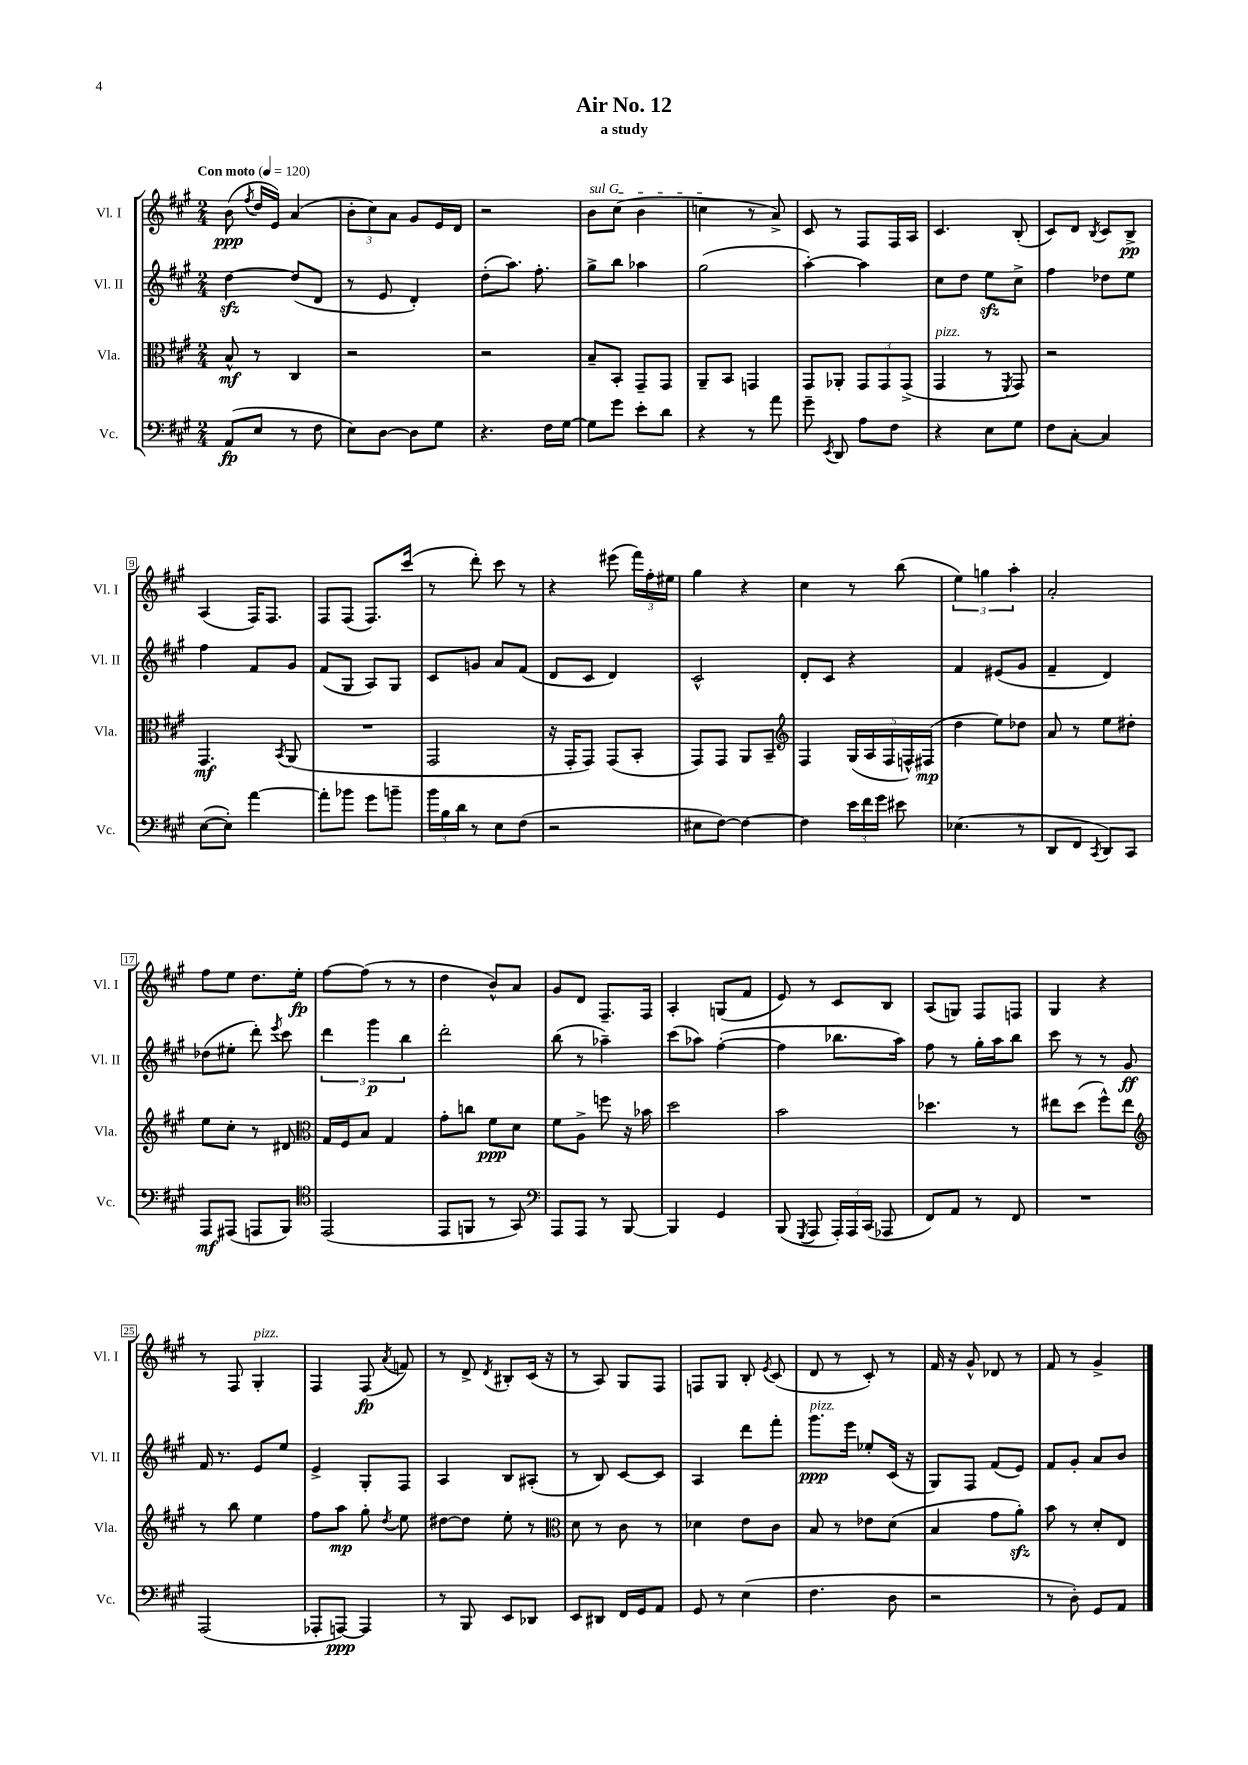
\header { title = "Air No. 12" subtitle = "a study" }
<<
\new StaffGroup <<
\new Staff = "s0" \with { instrumentName = "Vl. I" shortInstrumentName = "Vl. I" } {
    \clef treble \key a \major \numericTimeSignature \time 2/4 \tempo "Con moto" 4 = 120
    \autoBeamOff b'8\ppp( \acciaccatura { fis''8 } d''16[ e'16]) a'4( |
    \tuplet 3/2 { b'8[-. cis''8) a'8] } gis'8[ e'16 d'16] |
    r2 |
    \once \override TextSpanner.bound-details.left.text = \markup { \italic "sul G" } b'8[\startTextSpan cis''8]( b'4 |
    c''4\stopTextSpan r8 a'8->) |
    cis'8 r8 fis8[ fis16 a16] |
    cis'4. b8-.( |
    cis'8[) d'8] \acciaccatura { b8 } cis'8[ b8]->\pp |
    a4( fis16[) fis8.] |
    fis8[ fis8]( fis8.[) cis'''16]( |
    r8 d'''8-.) cis'''8 r8 |
    r4 eis'''8( \tuplet 3/2 { fis'''16[) fis''16-. eis''16] } |
    gis''4 r4 |
    cis''4 r8 b''8( |
    \tuplet 3/2 { e''4) g''4 a''4-. } |
    a'2-. |
    fis''8[ e''8] d''8.[ e''16]-.\fp |
    fis''8[~ fis''8]( r8 r8 |
    d''4 b'8[-^) a'8] |
    gis'8[ d'8] fis8.[-- fis16] |
    a4-. g8[( fis'8] |
    e'8) r8 cis'8[ b8] |
    a8[( g8]) fis8[ f8] |
    gis4 r4 |
    r8 fis8 gis4-.^\markup { \italic "pizz." } |
    fis4 fis8\fp( \acciaccatura { a'8 } f'8) |
    r8 d'8-> \acciaccatura { d'8 } bis8[-. cis'16]( r16 |
    r8 a8) gis8[ fis8] |
    f8[ gis8] b8-. \acciaccatura { e'8 } cis'8( |
    d'8 r8 cis'8-.) r8 |
    fis'16 r16 gis'8-^ des'8 r8 |
    fis'8 r8 gis'4-> \bar "|." |
}
\new Staff = "s1" \with { instrumentName = "Vl. II" shortInstrumentName = "Vl. II" } {
    \clef treble \key a \major \numericTimeSignature \time 2/4
    \autoBeamOff d''4~\sfz d''8[( d'8] |
    r8 e'8 d'4-.) |
    d''8[-.( a''8.]) fis''8.-. |
    gis''8[-> b''8] aes''4 |
    gis''2( |
    a''4~-.) a''4 |
    cis''8[ d''8] e''8[\sfz cis''8]-> |
    fis''4 des''8[ e''8] |
    fis''4 fis'8[ gis'8] |
    fis'8[( gis8] a8[) gis8] |
    cis'8[ g'8] a'8[ fis'8]( |
    d'8[ cis'8] d'4) |
    cis'2-^ |
    d'8[-. cis'8] r4 |
    fis'4 eis'8[( gis'8] |
    fis'4-- d'4) |
    des''8[( eis''8]-. d'''8-.) \acciaccatura { e'''8 } cis'''8 |
    \tuplet 3/2 { d'''4 gis'''4\p b''4 } |
    d'''2-. |
    b''8( r8 aes''4--) |
    cis'''8[( aes''8]) fis''4~-.( |
    fis''4 bes''8.[ a''16]) |
    fis''8 r8 gis''16[-. a''16 b''8] |
    cis'''8 r8 r8 gis'8\ff |
    fis'16 r8. e'8[ e''8] |
    e'4-> gis8[-. fis8] |
    a4 b8[ ais8]-.( |
    r8 b8) cis'8[~ cis'8] |
    a4 d'''8[ fis'''8]-. |
    gis'''8.[\ppp^\markup { \italic "pizz." } e'''16] ees''8[-. cis'16]( r16 |
    gis8[) fis8] fis'8[( e'8]) |
    fis'8[ gis'8]-. a'8[ b'8] \bar "|." |
}
\new Staff = "s2" \with { instrumentName = "Vla." shortInstrumentName = "Vla." } {
    \clef alto \key a \major \numericTimeSignature \time 2/4
    \autoBeamOff b8-^\mf r8 cis4 |
    r2 |
    r2 |
    b8[-- b,8]-. gis,8[-- gis,8] |
    a,8[-- b,8] g,4 |
    gis,8[ aes,8]-. \tuplet 3/2 { gis,8[ gis,8 gis,8]->( } |
    gis,4^\markup { \italic "pizz." } r8 \acciaccatura { fis,8 } gis,8) |
    r2 |
    gis,4.\mf \acciaccatura { b,8 } a,8( |
    R2 |
    gis,2 |
    r16 gis,16[-. gis,8]) gis,8[( b,8]-. |
    gis,8[) gis,8] a,8[ b,8]-- |
    \clef treble fis4 \tuplet 5/4 { gis16[( a16 fis16 f16-^) fis16]\mp( } |
    d''4 e''8[) des''8] |
    a'8 r8 e''8[ dis''8]-. |
    e''8[ cis''8]-. r8 dis'8 |
    \clef alto gis16[ fis16 b8] gis4 |
    gis'8[-. c''8] fis'8[\ppp d'8] |
    fis'8[ a8]-> f''8 r16 bes'16 |
    d''2 |
    b'2 |
    des''4. r8 |
    eis''8[ d''8]( fis''8[-^) eis''8] |
    \clef treble r8 b''8 e''4 |
    fis''8[ a''8]\mp gis''8-. \acciaccatura { d''8 } e''8 |
    dis''8[~ dis''8] e''8-. r8 |
    \clef alto d'8 r8 cis'8 r8 |
    des'4 e'8[ cis'8] |
    b8 r8 ees'8[ d'8]( |
    b4 gis'8[ a'8]-.\sfz) |
    b'8 r8 d'8[-. e8] \bar "|." |
}
\new Staff = "s3" \with { instrumentName = "Vc." shortInstrumentName = "Vc." } {
    \clef bass \key a \major \numericTimeSignature \time 2/4
    \autoBeamOff a,8[\fp( e8] r8 fis8 |
    e8[) d8]~ d8[ gis8] |
    r4. fis16[ gis16]~ |
    gis8[ gis'8] e'8[-. d'8] |
    r4 r8 a'8 |
    gis'8-- \acciaccatura { e,8 } d,8 a8[ fis8] |
    r4 e8[ gis8] |
    fis8[ cis8]~-. cis4 |
    e8[~( e8]-.) a'4~ |
    a'8[-. bes'8] gis'8[ b'8]-- |
    \tuplet 3/2 { b'16[ b16 d'16] } r8 e8[ fis8]( |
    r2 |
    eis8[ fis8]~) fis4~ |
    fis4 \tuplet 3/2 { e'16[ fis'16 gis'16] } eis'8 |
    ees4.( r8 |
    d,8[ fis,8] \acciaccatura { cis,8 } d,8[) cis,8] |
    a,,8[\mf ais,,8]( a,,8[ b,,8]) |
    \clef tenor e,2( |
    e,8[ f,8] r8 gis,8) |
    \clef bass a,,8[ a,,8] r8 b,,8~ |
    b,,4 gis,4 |
    b,,8( \acciaccatura { gis,,8 } a,,8 \tuplet 3/2 { a,,16[-.) a,,16 cis,16]( } aes,,8 |
    fis,8[) a,8] r8 fis,8 |
    R2 |
    a,,2( |
    aes,,8[-. a,,8]~\ppp) a,,4 |
    r8 b,,8 e,8[ des,8] |
    e,8[ dis,8] fis,16[ gis,16 a,8] |
    gis,8 r8 e4( |
    fis4. d8 |
    r2 |
    r8 d8-.) gis,8[ a,8] \bar "|." |
}
>>
>>
\layout { \context { \Score \override BarNumber.stencil = #(make-stencil-boxer 0.1 0.3 ly:text-interface::print) } }
